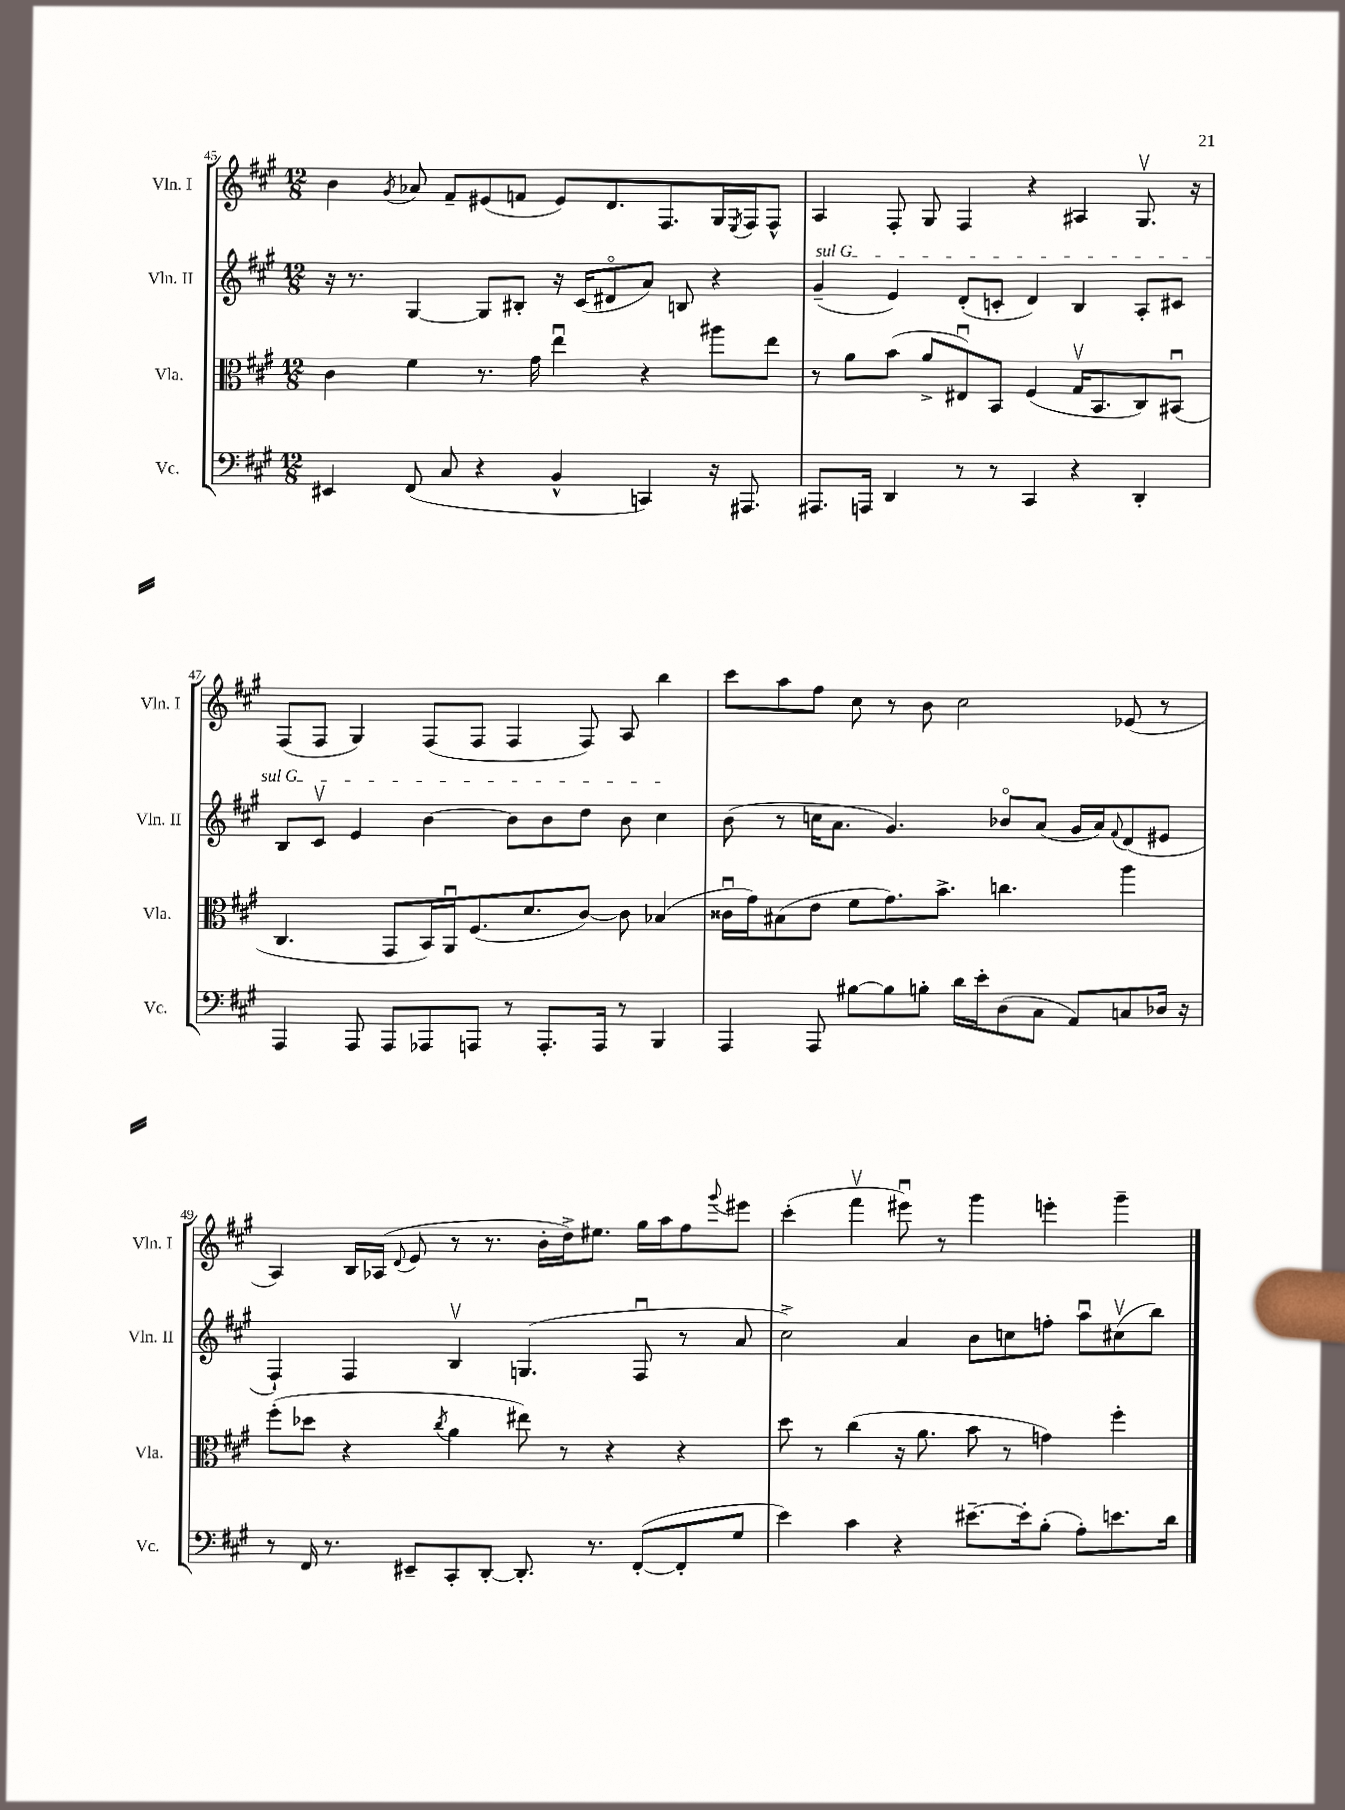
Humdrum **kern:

**kern	**kern	**kern	**kern
*staff4	*staff3	*staff2	*staff1
*clefF4	*clefC3	*clefG2	*clefG2
*k[f#c#g#]	*k[f#c#g#]	*k[f#c#g#]	*k[f#c#g#]
*M12/8	*M12/8	*M12/8	*M12/8
4EE#	4c#	16r	4b
.	.	8.r	.
.	.	.	8qg#
(8FF#	4f#	[4G#	8a-
8C#	.	.	8f#~
4r	8.r	8G#]	(8e#
.	.	8B#'	8f
.	16g#	.	.
4BB^^	4eeu	16r	8e#)
.	.	(16c#	.
.	.	8d#o	8.d
4CC)	4r	8a)	.
.	.	.	8.F#
.	.	8B	.
16r	8aa#	4r	16G#
.	.	.	8qE
8.AAA#	.	.	16F#
.	8ee	.	8F#^^
=	=	=	=
8.AAA#	8r	(4g#~	4A
.	8a	.	.
16AAA	.	.	.
4DD	(8b	4e)	8F#'
.	8a^	.	8G#
8r	8E#u)	(8d'	4F#
8r	8BB	8c'	.
4CC#	(4F#	4d)	4r
4r	16G#v	4B	4A#
.	8.BB	.	.
4DD'	8C#)	8A'	8.G#v
.	(8BB#u	8c#	.
.	.	.	16r
=	=	=	=
4AAA	4.C#	8B	(8F#
.	.	8c#v	8F#
8AAA	.	4e	4G#)
8AAA	8GG#	.	.
8AAA-	16BB)	[4b	(8F#
.	16AAu	.	.
8AAA	(8.F#	.	8F#
8r	.	8b]	4F#
.	8.d	.	.
8.AAA'	.	8b	.
.	[8c#)	8dd	8F#)
16AAA	.	.	.
8r	8c#]	8b	8A
4BBB	(4B-	4cc#	4bb
=	=	=	=
4AAA	16c##u	(8b	8ccc#
.	16g#)	.	.
.	(8B#	8r	8aa
8AAA	8e	16cc	8ff#
.	.	8.a	.
[8B#	8f#	.	8cc#
8B#]	8.g#)	4.g#)	8r
8B'	.	.	8b
.	8.b^	.	.
16d	.	.	2cc#
16e'	.	.	.
(8D	4.cc	8b-o	.
8C#	.	(8a	.
8AA)	.	16g#	.
.	.	16a)	.
.	.	8qqf#	.
8C	4aa	(8d	(8e-
16D-	.	8e#	8r
16r	.	.	.
=	=	=	=
8r	(8ff#'	4F#`)	4A)
16FF#	8dd-	.	.
8.r	.	.	.
.	4r	4F#	16B
.	.	.	(16A-
.	.	.	8qqd
8EE#~	.	.	8e
.	8qcc#	.	.
8CC#'	4a	4Bv	8r
[8DD'	.	.	8.r
8.DD']	8ee#)	(4.G	.
.	.	.	16b'
.	8r	.	16dd^)
8.r	.	.	8.ee#
.	4r	.	.
([8FF#'	.	8F#u	16gg#
.	.	.	16aa
8FF#']	4r	8r	8ff#
.	.	.	8qqggg#
8G#	.	8a	8eee#
=	=	=	=
4e)	8dd	2cc#^)	(4ccc#'
.	8r	.	.
4c#	(4cc#	.	4fff#v
4r	16r	4a	8eee#u)
.	8.a	.	.
.	.	.	8r
[8.e#~	8b	8b	4ggg#
.	8r	8cc	.
16e#']	.	.	.
(8B'	4g)	8ff'	4eee'
8A')	.	8aau	.
8.e	4ff#'	(8cc#v	4ggg#~
.	.	8bb)	.
16d	.	.	.
==	==	==	==
*-	*-	*-	*-
